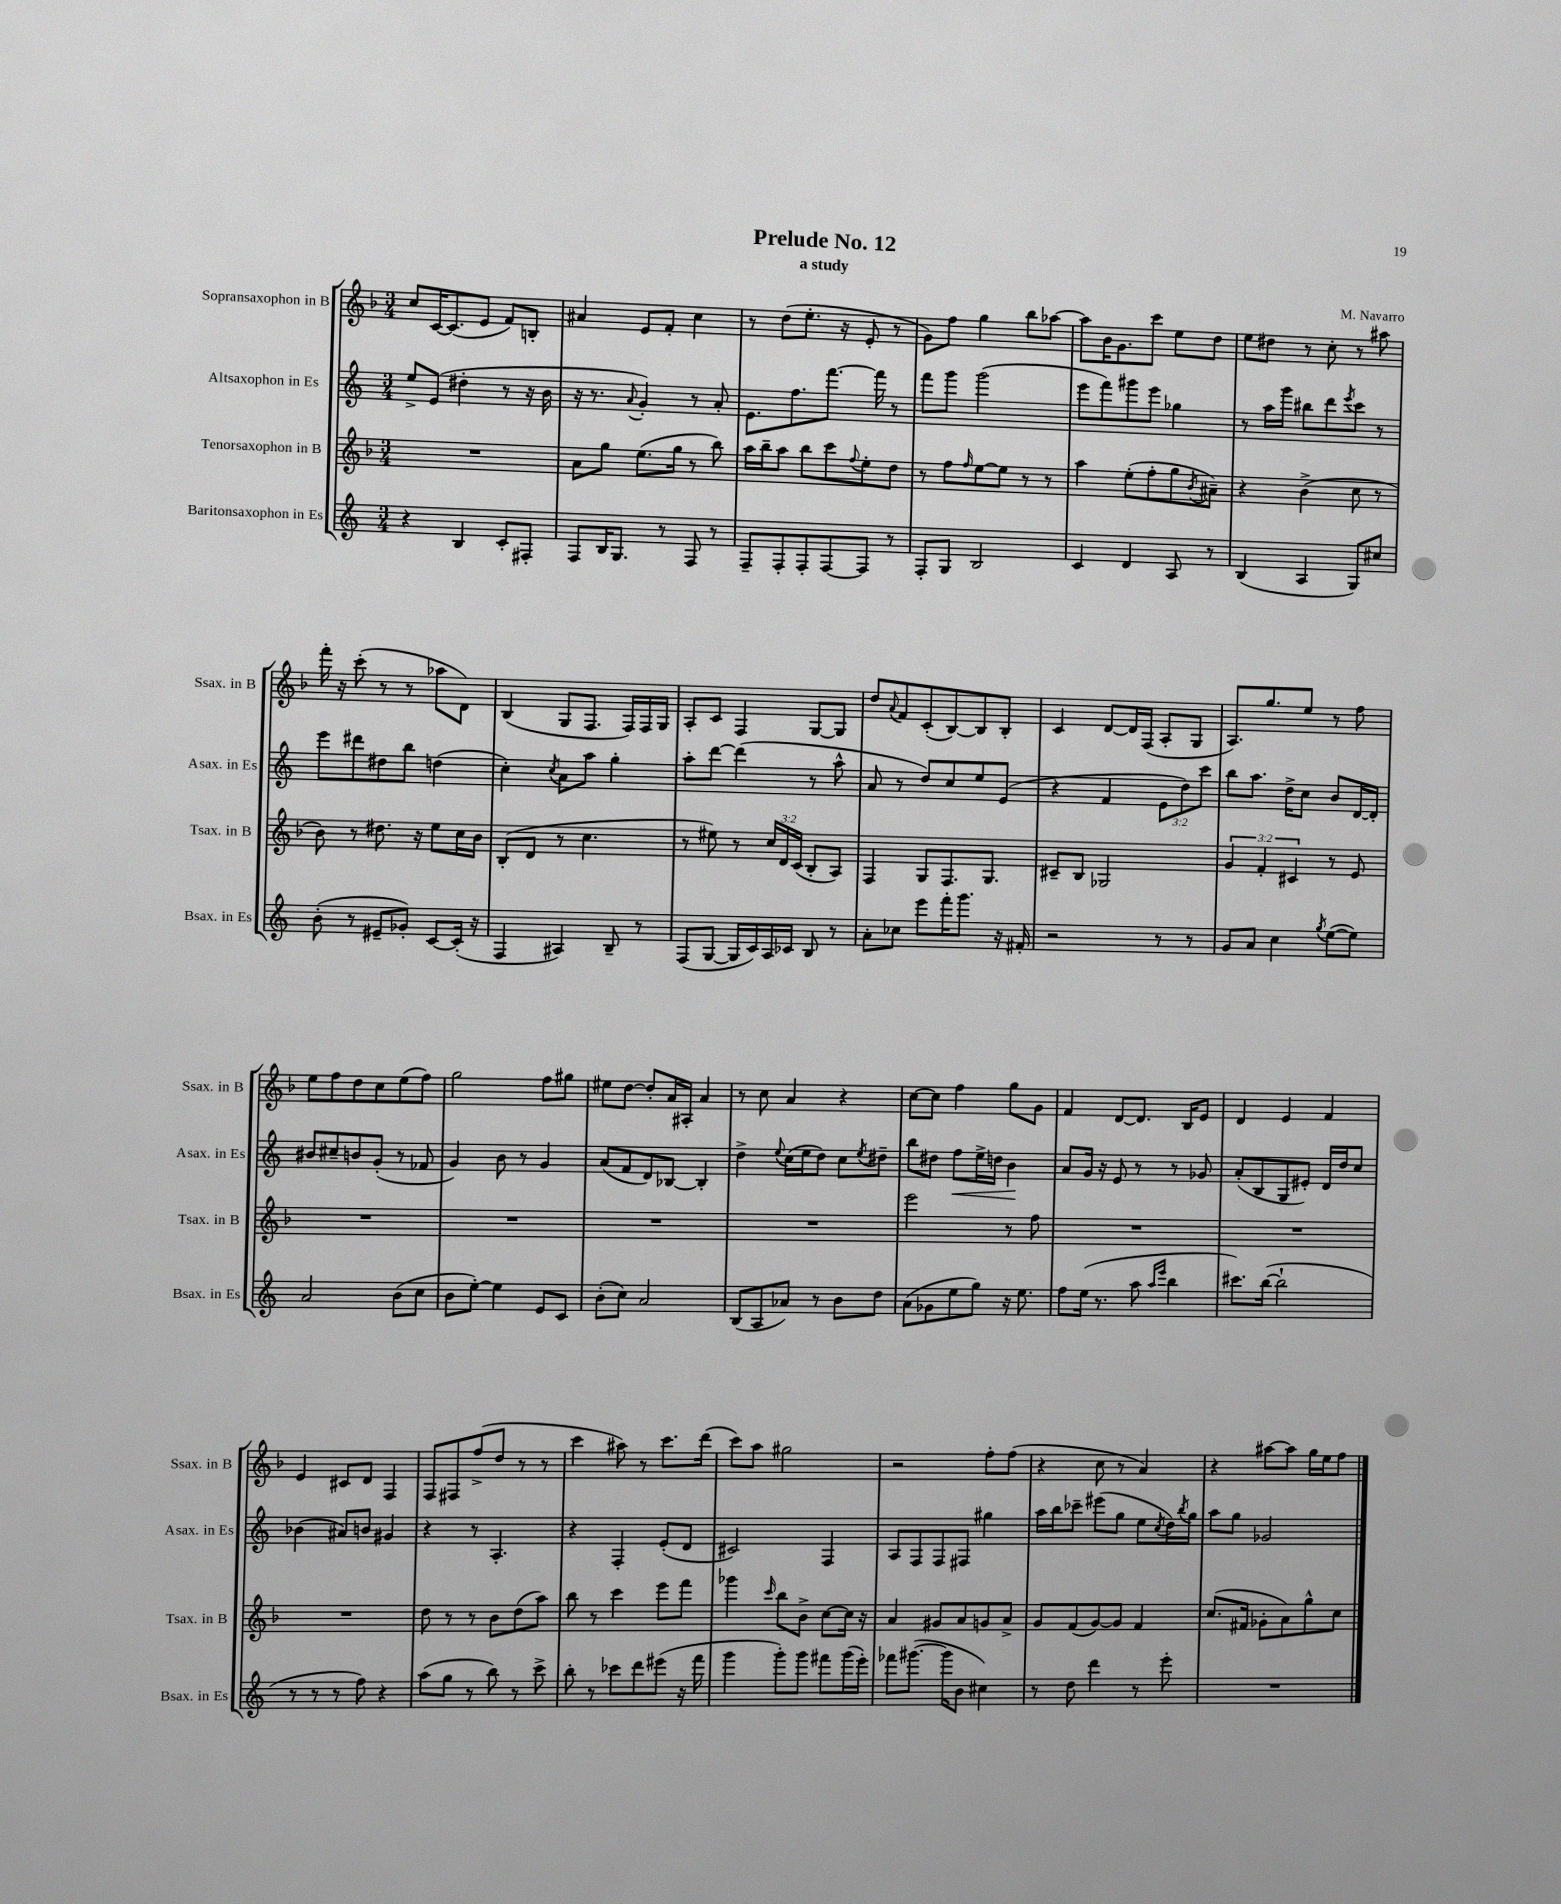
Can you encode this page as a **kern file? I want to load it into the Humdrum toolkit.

**kern	**kern	**kern	**dynam	**kern
*part4	*part3	*part2	*part2	*part1
*staff4	*staff3	*staff2	*staff2	*staff1
*I"Baritonsaxophon in Es	*I"Tenorsaxophon in B	*I"Altsaxophon in Es	*	*I"Sopransaxophon in B
*I'Bsax. in Es	*I'Tsax. in B	*I'Asax. in Es	*	*I'Ssax. in B
*clefG2	*clefG2	*clefG2	*	*clefG2
*k[]	*k[b-]	*k[]	*	*k[b-]
*M3/4	*M3/4	*M3/4	*	*M3/4
=1	=1	=1	=1	=1
4r	2.r	8ee^/L	.	8cc/L
.	.	(8e/J	.	[16c/K
.	.	.	.	(8.c/]
4B/	.	4dd#X'\	.	.
.	.	.	.	8e/J
8c'/L	.	8r	.	8f/L)
8F#X'/J	.	16r	.	8Bn'/J
.	.	16b\	.	.
=2	=2	=2	=2	=2
8F/L	8a\L	16r	.	4a#X/
.	.	8.r	.	.
16B/K	8gg\J	.	.	.
8.G/J	.	.	.	.
.	.	8qqa/	.	.
.	(8.ee\L	4g'/)	.	8e/L
8r	.	.	.	8f'/J
.	16gg\Jk	.	.	.
8F/	8r	8r	.	4cc\
8r	8bb-\)	8a'/	.	.
=3	=3	=3	=3	=3
8F~/L	16aa\LL	8.e\L	.	8r
.	16bb-~\J	.	.	.
8F'/	8aa\J	.	.	(8dd\L
.	.	8.ff\	.	.
8F'/	8bb-\L	.	.	8.ee'\J
[8F/	8ccc\	[8.fff\J	.	.
.	.	.	.	16r
.	8qqff/	.	.	.
8F/J]	8ee'\	.	.	8e'/
.	.	16fff\]	.	.
8r	8dd\J	8r	.	8r
=4	=4	=4	=4	=4
8F'/L	8r	8fff\L	.	8g\L)
8G/J	8ff\L	8ggg\J	.	8ff\J
.	16qqff/	.	.	.
2B/	[8ee\	(2ggg\	.	4gg\
.	8ee\J]	.	.	.
.	8r	.	.	8bb-\L
.	8r	.	.	[8aa-X\J
=5	=5	=5	=5	=5
4c/	4aa\	8eee\L	.	8aa-\L]
.	.	8fff\)	.	16b-\K
.	.	.	.	8.g\
4d/	(8ee'\L	8ggg#X\	.	.
.	8ff'\	8eee\J	.	8ccc\J
8A/	8gg\	4gg-X\	.	8ee\L
.	8qb-/	.	.	.
8r	8a#X~\J)	.	.	8dd\J
=6	=6	=6	=6	=6
(4B/	4r	8r	.	8ee\L
.	.	16aa\LL	.	8dd#X\J
.	.	16ggg\JJ	.	.
4A/	(4b-^\	8bb#X\L	.	8r
.	.	8ddd\	.	8cc'\
.	.	8qeee/	.	.
8G/L)	8cc\	8ccc\J	.	8r
8cc#X/J	8r	8r	.	8aa#X\
!!LO:LB:g=z
=7	=7	=7	=7	=7
(8b'\	8b-\)	8eee\L	.	16fff'\
.	.	.	.	16r
8r	8r	8ddd#X\	.	(8ccc'\
8e#X~/L	8.dd#X\	8dd#X\	.	8r
8g-X'/J)	.	8bb\J	.	8r
.	16r	.	.	.
[8c/L	8ee\L	(4ddn\	.	8aa-X\L
(16c'/Jk]	16cc\L	.	.	8d\J)
16r	16b-\JJ	.	.	.
=8	=8	=8	=8	=8
4F/	(8B-'/L	4cc'\)	.	(4B-/
.	8d/J	.	.	.
.	.	8qcc/	.	.
4A#X/)	8r	8a\L	.	8G/L
.	4.cc\	8aa\J	.	8.F/J
8B~/	.	4gg'\	.	.
.	.	.	.	16F/LL)
8r	.	.	.	16F/
.	.	.	.	16G/JJ
=9	=9	=9	=9	=9
(8F/L	8r	8aa'\L	.	8A'/L
[8G/J	8ee#X\)	[8ddd\J	.	8c/J
16G/LL]	8r	(4ddd\]	.	4F/
16c/)	.	.	.	.
16A/	24cc/LL	.	.	.
.	24d/	.	.	.
16c-X/JJ	.	.	.	.
.	(24c/JJ	.	.	.
8B/	8B-'/L	8r	.	[8G/L
8r	8A/J)	8aa^^\	.	8G/J]
=10	=10	=10	=10	=10
8a'\L	4F/	8a/	.	8dd/L
.	.	.	.	8qqa/
8cc-X\J	.	8r	.	8f/
8eee\L	8G/L	8dd/L)	.	(8c'/
16fff'\K	8.F/	8cc/	.	[8B-/)
8.ggg\J	.	.	.	.
.	.	8ee/	.	8B-/]
.	8.G/J	.	.	.
16r	.	(8e/J	.	8B-'/J
16f#X'/	.	.	.	.
=11	=11	=11	=11	=11
2r	8c#X~/L	4r	.	4c/
.	8B-/J	.	.	.
.	2G-X/	4f/	.	[8d/L
.	.	.	.	16d/L]
.	.	.	.	(16F/JJ
8r	.	12e\L	.	8A'/L
.	.	12dd\)	.	.
8r	.	.	.	8G/J
.	.	12ccc\J	.	.
=12	=12	=12	=12	=12
8g/L	6g/	8bb\L	.	8.A/L)
8a/J	.	8.aa\J	.	.
.	6f'/	.	.	.
.	.	.	.	8.gg/
4cc\	.	.	.	.
.	.	16dd^\KL	.	.
.	6c#X/	.	.	.
.	.	8cc\J	.	8ee/J
8qgg/	.	.	.	.
([8ee\L	8r	8b/L	.	8r
8ee\J])	8e/	[16d/L	.	8ff\
.	.	16d'/JJ]	.	.
!!LO:LB:g=z
=13	=13	=13	=13	=13
2a/	2.r	8b#X/L	.	8ee\L
.	.	8cc#X~/	.	8ff\
.	.	8bn/	.	8dd\
.	.	(8g'/J	.	8cc\
(8b\L	.	8r	.	(8ee\
8cc\J	.	8f-X/	.	8ff\J)
=14	=14	=14	=14	=14
8b\L	2.r	4g/)	.	2gg\
[8ee'\J)	.	.	.	.
4ee\]	.	8b\	.	.
.	.	8r	.	.
8e/L	.	4g/	.	8ff\L
8c/J	.	.	.	8gg#X\J
=15	=15	=15	=15	=15
(8b'\L	2.r	(8a/L	.	8ee#X\L
8cc\J)	.	8f/	.	[8dd\J
2a/	.	8d/)	.	8dd'/L]
.	.	[8B-X/J	.	16a/L
.	.	.	.	16A#X'/JJ
.	.	4B-'/]	.	4a/
=16	=16	=16	=16	=16
(8B/L	2.r	4dd^\	.	8r
8A/	.	.	.	8cc\
.	.	8qqee/	.	.
8a-X/J)	.	(16cc\LL	.	4a/
.	.	16ee\J	.	.
8r	.	8dd\J)	.	.
8b\L	.	8cc\L	.	4r
.	.	8qee/	.	.
8dd\J	.	8dd#X~\J	.	.
=17	=17	=17	=17	=17
(8a\L	2eee\	8bb\L	.	[8cc\L
8g-X\	.	8dd#X\J	.	8cc\J]
!	!	!	!LO:HP:b	!
8ee\	.	8ff\L	<	4ff\
8gg\J)	.	16ee^\L	.	.
.	.	16ddn\JJ	.	.
16r	8r	4b\	.	8gg\L
8.ee\	.	.	.	.
.	8ff\	.	.	8g\J
.	.	.	[	.
=18	=18	=18	=18	=18
8ff\L	2.r	8a/L	.	4f/
(16ee\Jk	.	16g/Jk	.	.
8.r	.	16r	.	.
.	.	8e/	.	[8d/L
8aa\	.	8r	.	8.d/J]
16qqaa/LL	.	.	.	.
16qqeee/JJ	.	.	.	.
4bb\	.	8r	.	.
.	.	.	.	16B-/KL
.	.	8g-X/	.	8e/J
=19	=19	=19	=19	=19
8.ccc#X\L)	2.r	(8a'/L	.	4d/
.	.	8B/	.	.
([16bb\Jk	.	.	.	.
2bb`\]	.	8G/	.	4e/
.	.	8e#X'/J)	.	.
.	.	16d/LL	.	4f/
.	.	16dd/J	.	.
.	.	8cc/J	.	.
!!LO:LB:g=z
=20	=20	=20	=20	=20
8r	2.r	(4b-X\	.	4e/
8r	.	.	.	.
8r	.	8a#X/L)	.	8c#X/L
8ff\)	.	8bn/J	.	8d/J
4r	.	4g#X/	.	4F/
=21	=21	=21	=21	=21
(8aa\L	8dd\	4r	.	8F/L
8gg\J	8r	.	.	8F#X/
8r	8r	8r	.	(8ff^/
8bb\)	8b-\L	4.A'/	.	8dd/J
8r	(8dd\	.	.	8r
8ccc^\	8aa\J)	.	.	8r
=22	=22	=22	=22	=22
8bb'\	8bb-\	4r	.	4ccc\
8r	8r	.	.	.
8ccc-X\L	4ccc\	4F'/	.	8aa#X\)
8ddd\	.	.	.	8r
(8eee#X\J	8eee\L	(8e'/L	.	8.ccc\L
16r	8fff\J	8d/J	.	.
16fff\	.	.	.	(16ddd\Jk
=23	=23	=23	=23	=23
4ggg\	4ggg-X\	2c#X/)	.	8ccc\L)
.	.	.	.	8aa\J
.	16qqccc/	.	.	.
8ggg'\L)	8bb-\L	.	.	2gg#X\
8ggg\J	8b-^\J	.	.	.
8fff#X\L	[8cc\L	4F/	.	.
(16ggg\L	16cc\Jk]	.	.	.
16eee'\JJ)	16r	.	.	.
=24	=24	=24	=24	=24
8fff-X\L	4a/	8A/L	.	2r
([8.ggg#X\J	.	8F/	.	.
.	8g#X/L	8F/	.	.
16ggg#\KL]	.	.	.	.
8b\J	8a/	8F#X/J	.	.
4cc#X\)	8gn/	4gg#X\	.	8ff'\L
.	8a^/J	.	.	(8ff\J
=25	=25	=25	=25	=25
8r	8g/L	16aa\LL	.	4r
.	.	16bb\J	.	.
8dd\	(8f/	8ccc-X~\J	.	.
4ddd\	[8g/)	(8eee#X\L	.	8cc\
.	8g/J]	8gg\J	.	8r
8r	4f/	8ee\L	.	4a/)
.	.	8qcc/	.	.
8eee'\	.	16dd\L)	.	.
.	.	8qbb/	.	.
.	.	16gg\JJ	.	.
=26	=26	=26	=26	=26
2.r	(8.cc/L	8aa\L	.	4r
.	.	8gg\J	.	.
.	16f#X/Jk	.	.	.
.	8g-X'\L	2g-X/	.	[8aa#X\L
.	8a\)	.	.	8aa#\J]
.	8gg^^\	.	.	16gg\LL
.	.	.	.	16ee\J
.	8cc\J	.	.	8ff\J
==	==	==	==	==
*-	*-	*-	*-	*-
